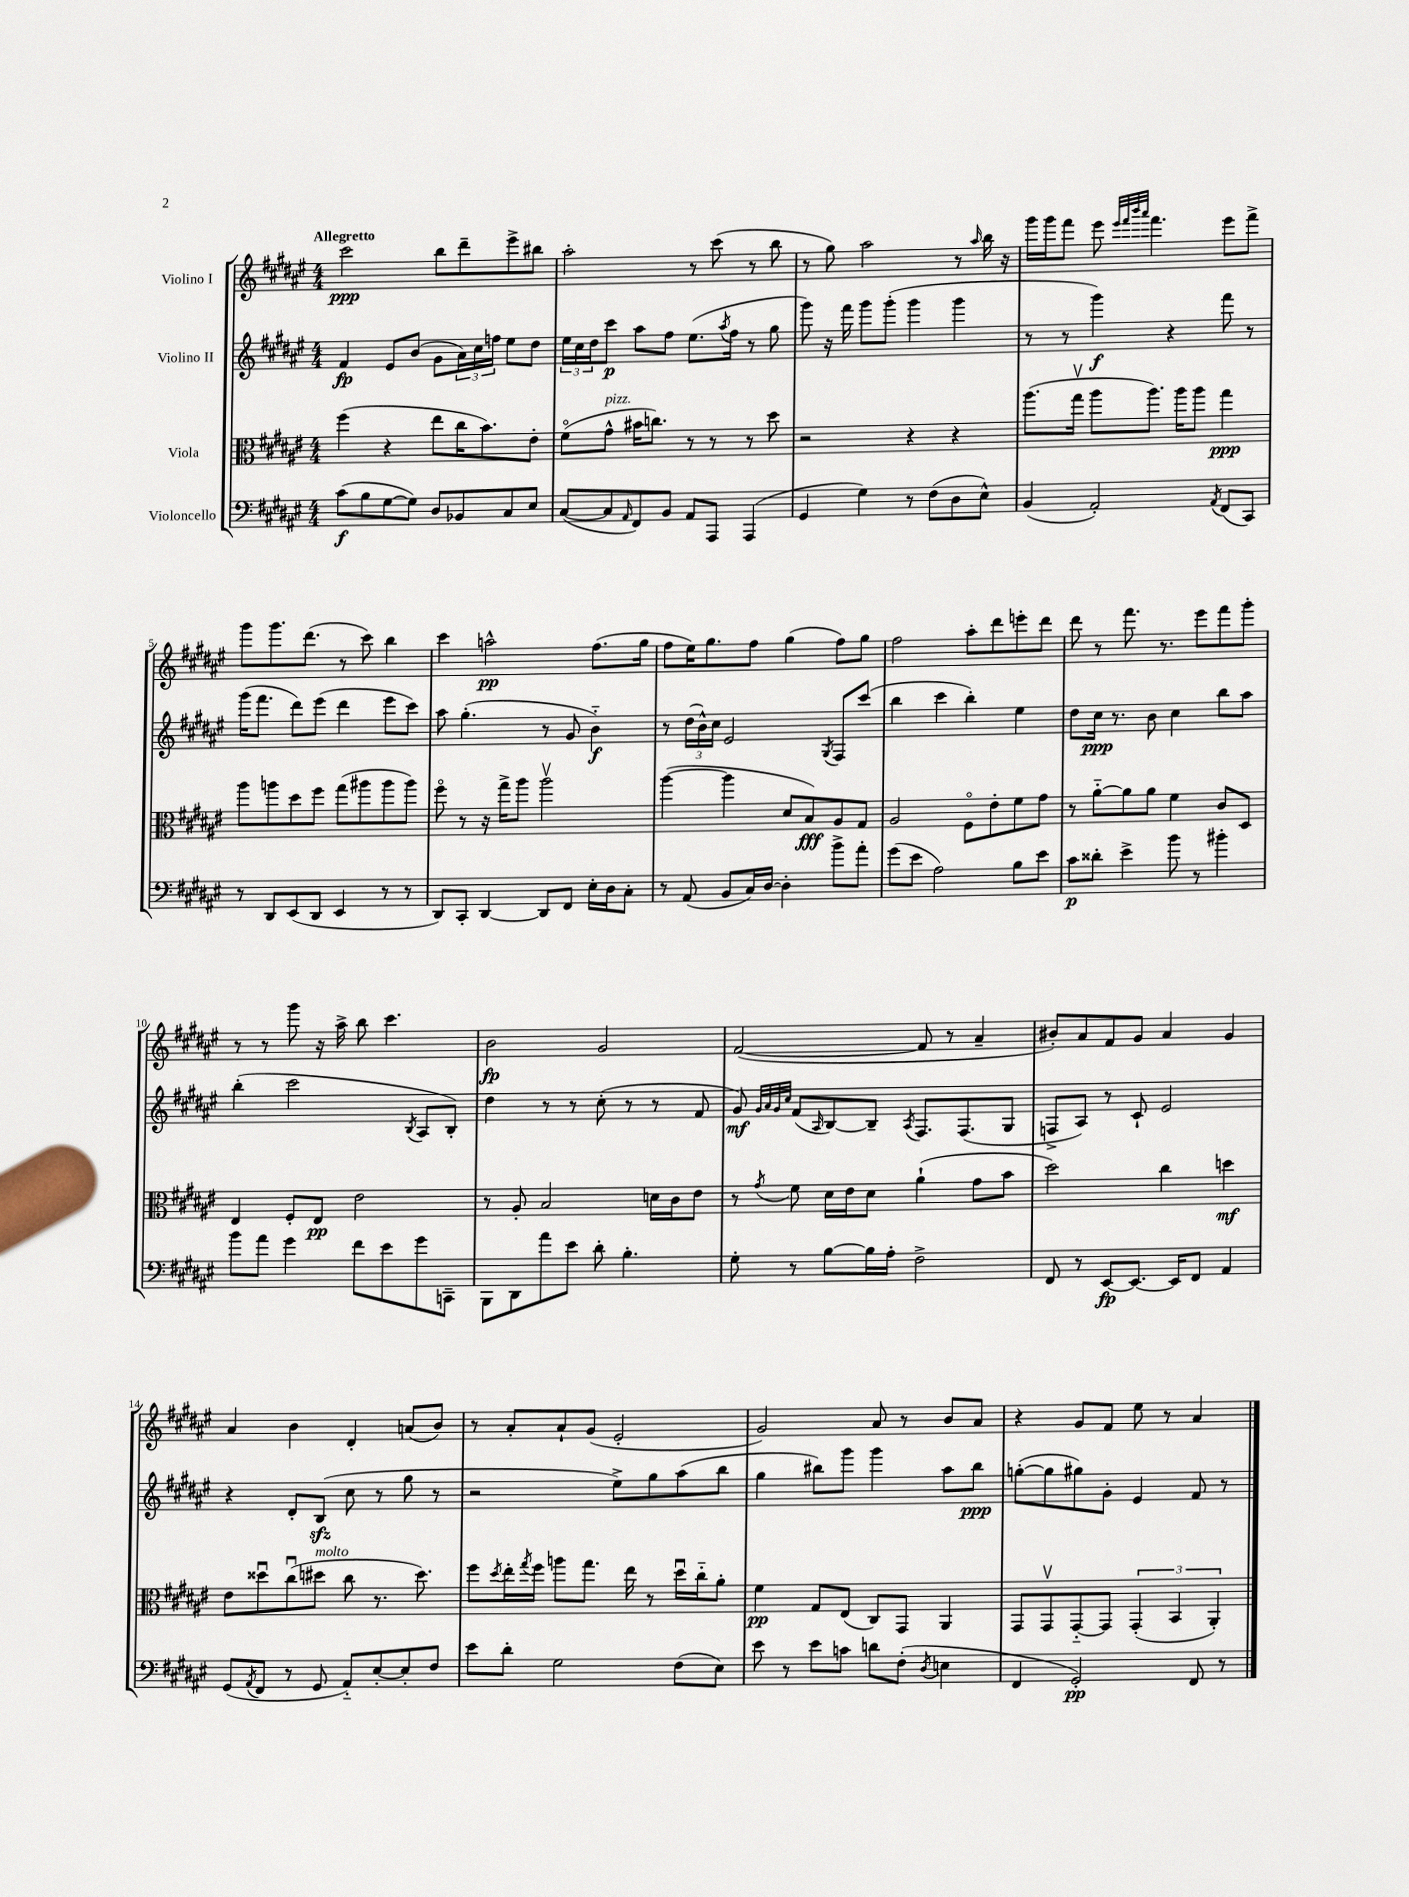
<<
\new StaffGroup <<
\new Staff = "s0" \with { instrumentName = "Violino I" } {
    \clef treble \key fis \major \numericTimeSignature \time 4/4 \tempo "Allegretto"
    cis'''2\ppp b''8 dis'''8-- eis'''8-> bis''8 |
    ais''2-. r8 cis'''8( r8 b''8 |
    r8 gis''8) ais''2 r8 \grace { ais''16 } b''16 r16 |
    gis'''16 gis'''16 fis'''8 eis'''8 \grace { eis'''32 fis'''32 b'''32 ais'''32 } fis'''4. eis'''8 fis'''8-> |
    gis'''8 gis'''8. dis'''8.( r8 cis'''8) b''4 |
    cis'''4 a''2-^\pp fis''8.( gis''16 |
    fis''8 eis''16) gis''8. fis''8 gis''4( fis''8) gis''8 |
    fis''2 ais''8-. dis'''8 e'''8-. dis'''8 |
    dis'''8 r8 fis'''8. r8. eis'''8 fis'''8 gis'''8-. |
    r8 r8 gis'''8 r16 ais''16-> b''8 cis'''4. |
    b'2\fp gis'2 |
    fis'2~( fis'8 r8 ais'4-- |
    bis'8-.) ais'8 fis'8 gis'8 ais'4 gis'4 |
    ais'4 b'4 dis'4-. a'8( b'8) |
    r8 ais'8-. ais'8-! gis'8( eis'2-. |
    gis'2) ais'8 r8 b'8 ais'8 |
    r4 gis'8 fis'8 eis''8 r8 ais'4 \bar "|." |
}
\new Staff = "s1" \with { instrumentName = "Violino II" } {
    \clef treble \key fis \major \numericTimeSignature \time 4/4
    fis'4\fp eis'8 b'8( gis'8 \tuplet 3/2 { ais'16) cis''16 f''16 } eis''8 dis''8 |
    \tuplet 3/2 { eis''16 cis''16 dis''16 } cis'''8\p ais''8 fis''8 eis''8.( \acciaccatura { ais''8 } fis''16 r8 gis''8 |
    gis'''8) r16 fis'''16 gis'''8 gis'''8-.( gis'''4 gis'''4 |
    r8 r8 gis'''4\f) r4 fis'''8 r8 |
    gis'''16( fis'''8. dis'''8) eis'''8( dis'''4 eis'''8 cis'''8) |
    ais''8 gis''4.-.( r8 gis'8 b'4-_\f) |
    r8 \tuplet 3/2 { dis''16( b'16-^) cis''16 } eis'2 \acciaccatura { gis8 } fis8 cis'''8( |
    b''4 cis'''4 b''4-.) eis''4 |
    dis''8 cis''16\ppp r8. b'8 cis''4 b''8 ais''8 |
    b''4-.( cis'''2 \acciaccatura { b8 } ais8 b8-.) |
    dis''4 r8 r8 cis''8-.( r8 r8 fis'8 |
    gis'8\mf) \grace { gis'32 ais'32 gis'32 cis''32 } fis'8( \grace { ais16 } b8~) b8-- \acciaccatura { ais8 } fis8. fis8.( gis8 |
    f8-> ais8) r8 cis'8-! eis'2 |
    r4 dis'8-. b8\sfz( cis''8 r8 gis''8 r8 |
    r2 eis''8->) gis''8 ais''8( b''8 |
    gis''4 bis''8) gis'''8 gis'''4 ais''8 bis''8\ppp |
    g''8~-.( g''8 gis''8) gis'8-. eis'4 fis'8 r8 \bar "|." |
}
\new Staff = "s2" \with { instrumentName = "Viola" } {
    \clef alto \key fis \major \numericTimeSignature \time 4/4
    fis''4( r4 eis''8 cis''16 b'8.) eis'8-. |
    fis'8\flageolet( gis'8-^^\markup { \italic "pizz." } bis'16 c''8.) r8 r8 r8 dis''8 |
    r2 r4 r4 |
    ais''8.( gis''16\upbow ais''8 ais''8.) ais''16 ais''8 gis''4\ppp |
    ais''8 a''8 dis''8 fis''8 gis''8( ais''8 ais''8 ais''8) |
    fis''8\flageolet r8 r16 gis''16-> ais''8 ais''2\upbow |
    ais''4~( ais''4 dis'8 b8\fff) ais8 gis8 |
    ais2 fis8\flageolet eis'8-. fis'8 gis'8 |
    r8 ais'8~-_ ais'8 ais'8 fis'4 cis'8 dis8 |
    eis4 fis8-. eis8\pp eis'2 |
    r8 ais8-. b2 d'16 cis'16 eis'8 |
    r8 \acciaccatura { gis'8 } fis'8 dis'16 eis'16 dis'8 ais'4-!( gis'8 b'8 |
    dis''2) cis''4 d''4\mf |
    eis'8 disis''8\downbow cis''8\downbow( dis''8^\markup { \italic "molto" } cis''8 r8. dis''8.) |
    fis''8 \acciaccatura { dis''8 } eis''16-. \acciaccatura { gis''8 } fis''16 a''8 gis''8. eis''16 r8 dis''16\downbow cis''16-_ ais'8-. |
    fis'4\pp gis8 eis8( cis8) gis,8 ais,4 |
    gis,8 gis,8\upbow gis,8~-_ gis,8 \tuplet 3/2 { gis,4-.( b,4 ais,4-.) } \bar "|." |
}
\new Staff = "s3" \with { instrumentName = "Violoncello" } {
    \clef bass \key fis \major \numericTimeSignature \time 4/4
    cis'8\f( b8 gis8~ gis8) dis8 bes,8 cis8 eis8 |
    cis8~( cis8 \grace { ais,16 } fis,8) b,8 ais,8 ais,,8 ais,,4( |
    gis,4 gis4) r8 fis8( dis8 eis8-^) |
    b,4( ais,2-.) \acciaccatura { ais,8 } fis,8( cis,8) |
    r8 dis,8 eis,8( dis,8 eis,4 r8 r8 |
    dis,8) cis,8-. dis,4~ dis,8 fis,8 eis16-. dis16 cis8-. |
    r8 ais,8( b,8 cis16) dis16~ dis4-. b'8-> ais'8-. |
    gis'8( eis'8 ais2) b8 eis'8 |
    cis'8\p disis'8-. eis'4-> b'8 r8 bis'4-. |
    b'8 ais'8 gis'4 fis'8 eis'8 gis'8 c,8-- |
    b,,8 dis,8 ais'8 eis'8 dis'8-. b4.-. |
    gis8-. r8 b8~ b16 ais16-. fis2-> |
    fis,8 r8 eis,8~\fp eis,8.~ eis,16 fis,8 ais,4 |
    gis,8( \acciaccatura { ais,8 } fis,8 r8 gis,8 ais,8-_) eis8~-. eis8-. fis8 |
    eis'8 dis'8-. gis2 fis8( eis8) |
    eis'8 r8 eis'8 c'8 d'8 fis8-.( \acciaccatura { dis8 } e4 |
    fis,4 gis,2-.\pp) fis,8 r8 \bar "|." |
}
>>
>>
